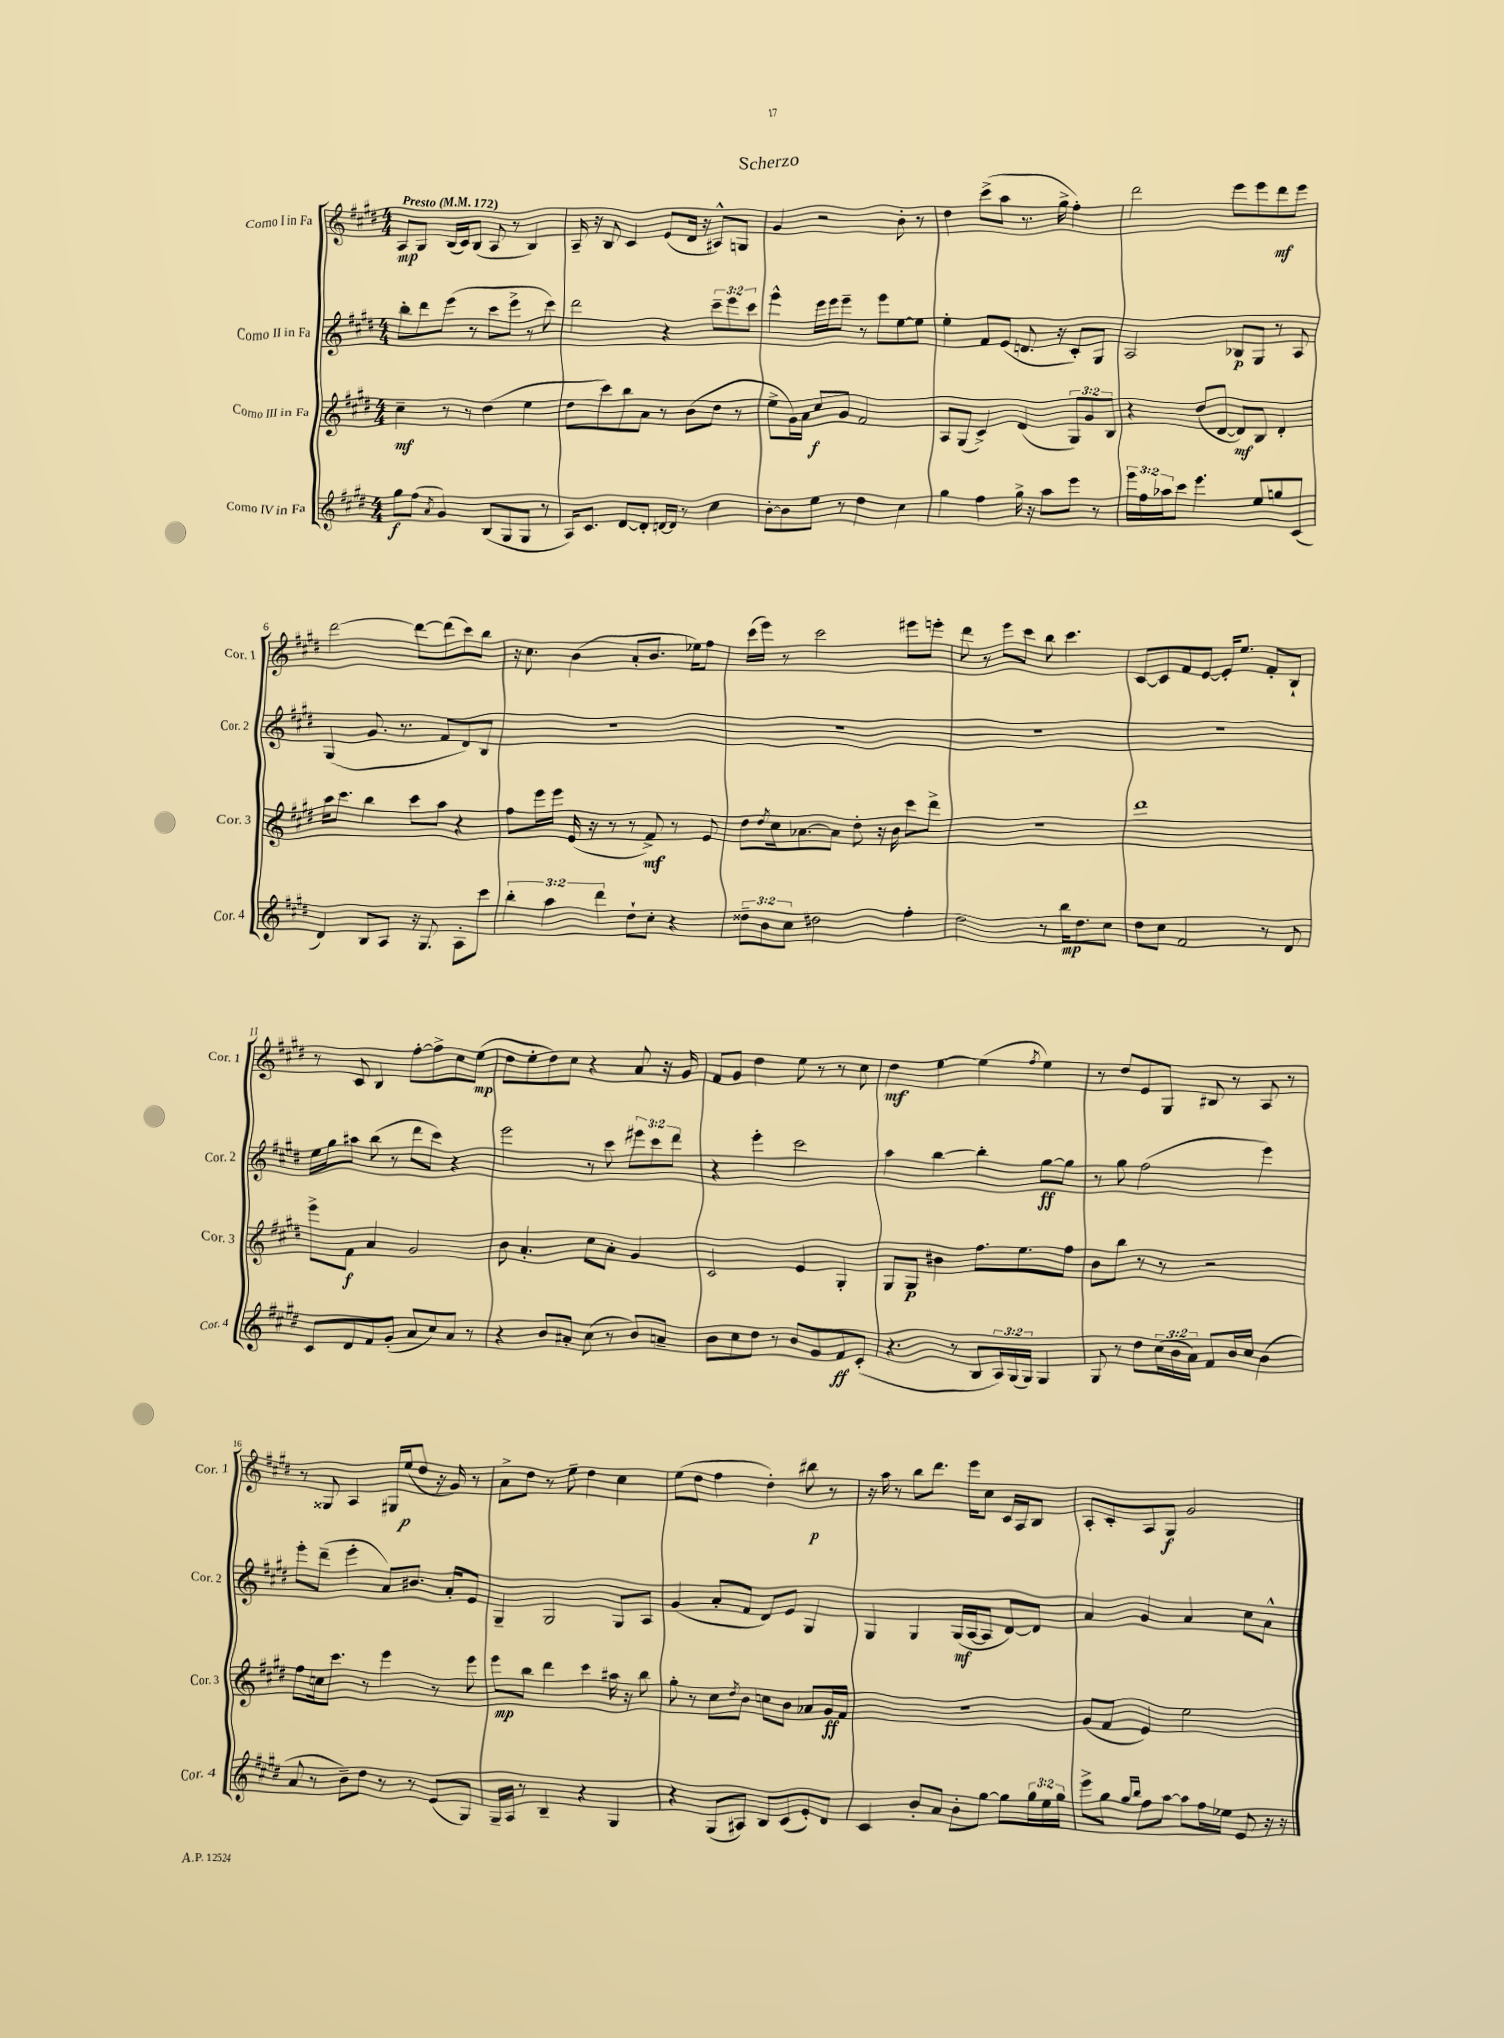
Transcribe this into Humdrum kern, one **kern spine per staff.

**kern	**kern	**kern	**kern
*staff4	*staff3	*staff2	*staff1
*clefG2	*clefG2	*clefG2	*clefG2
*k[f#c#g#d#]	*k[f#c#g#d#]	*k[f#c#g#d#]	*k[f#c#g#d#]
*M4/4	*M4/4	*M4/4	*M4/4
*MM172	*MM172	*MM172	*MM172
8gg#	4cc#~	8bb'	8A
(8ff#	.	8ddd#	8G#
8qa	.	.	.
4g#)	8r	(8eee	(16B
.	.	.	16c#)
.	8r	8r	(8B
(8B	(4dd#	8ccc#	8A
8G#	.	8eee^	8r
8G#	4ee	8r	4B)
8r	.	8ccc#)	.
=	=	=	=
16A)	8dd#	2ddd#	16A~
8.c#	.	.	16r
.	8ccc#)	.	8B
[8d#	8bb	.	4c#
8d#']	8a	.	.
[16d	8r	4r	(8e
16d]	.	.	.
8r	(8b	.	16d#
.	.	.	16r
4cc#	8dd#	12ccc#~	8A#^^)
.	.	12eee	.
.	8r	.	8G
.	.	12ccc#	.
=	=	=	=
[8b'	8ee^	4eee^^	4g#
8b]	16g#)	.	.
.	16a	.	.
8ee	8cc#	16eee	2r
.	.	16eee	.
8r	8g#	8eee~	.
4dd#	2f#	8r	.
.	.	8eee	.
4cc#	.	[8ee	8b'
.	.	8ee]	8r
=	=	=	=
4gg#	8A	4ee'	4dd#
.	(8G#	.	.
4ff#	4c#^)	8f#	(8ccc#^
.	.	(8e	8aa
16gg#^	(4d#	8.d	8.r
16r	.	.	.
8aa	.	.	.
.	.	16r	16gg#^
8eee	12G#)	8c#')	4ff#')
.	12g#	.	.
8r	.	8G#	.
.	12B	.	.
=	=	=	=
24eee	4r	2A	2ddd#
24ff#	.	.	.
24aa-	.	.	.
8ccc#	.	.	.
4.eee	(8dd#	.	.
.	[8d#	.	.
.	8d#])	8B-	8eee
8ee	8B	8G#	8eee
8gg	4d#'	8r	8ddd#
(8c#	.	8A	8eee
=	=	=	=
4d#)	16aa	(4G#	[2ddd#
.	8.ccc#	.	.
8B	4bb	8.g#	.
8A	.	.	.
.	.	8.r	.
16r	8ccc#	.	8ddd#_
8.G#	.	.	.
.	8aa	8f#	(8ddd#]
8A'	4r	8d#)	8ccc#)
8ccc#	.	8B	8bb
=	=	=	=
6bb'	8ff#	1r	16r
.	.	.	8.cc#
.	16eee	.	.
6aa	.	.	.
.	16eee	.	.
.	(16e	.	(4b
.	16r	.	.
6ddd#	.	.	.
.	8r	.	.
8dd#`	8r	.	8a'
8cc#'	8f#^)	.	8.b
4r	8r	.	.
.	.	.	16ee-)
.	8e	.	8ff#
=	=	=	=
12dd##~	8dd#	1r	(16ccc#
.	.	.	16eee)
12b	.	.	.
.	8qdd#	.	.
.	16cc#	.	8r
12cc#	.	.	.
.	[8.a-	.	.
2dd#	.	.	2ccc#
.	8a-]	.	.
.	8dd#'	.	.
.	16r	.	.
.	16b	.	.
4ff#'	8ccc#	.	8eee#
.	8ddd#^	.	8eee'
=	=	=	=
2dd#	1r	1r	8ddd#
.	.	.	8r
.	.	.	8eee
.	.	.	8ccc#
8r	.	.	8bb
16bb	.	.	4.ccc#
8.dd#	.	.	.
8cc#	.	.	.
=	=	=	=
8dd#	1ddd#	1r	[8c#
8cc#	.	.	8c#]
2f#	.	.	8f#
.	.	.	[8e
.	.	.	16e']
.	.	.	8.ee
8r	.	.	8f#'
8d#	.	.	8B`
=	=	=	=
8c#	8eee^	16ee	8r
.	.	16gg#	.
8d#	8f#	8aa#	8c#
8f#	4a	(8bb	4B
(8g#'	.	8r	.
8a	2g#	8ddd#	[8ff#'
8cc#)	.	8ccc#)	8ff#^]
8a	.	4r	8cc#
8r	.	.	(8ee
=	=	=	=
4r	8b	2eee	8dd#
.	4.a'	.	8ee'
8b	.	.	8dd#)
8a#'	.	.	8cc#
(8cc#	8cc#	8r	4r
8r	8a'	8ccc#	.
8b)	4g#	12eee#	8a
.	.	12ccc#	.
8a~	.	.	16r
.	.	12ddd#	.
.	.	.	16g#
=	=	=	=
8b	2c#	4r	8f#
8cc#	.	.	8g#
8dd#	.	4eee'	4dd#
8r	.	.	.
8b	4e	2ccc#	8ee
8g#	.	.	8r
8f#	4G#'	.	8r
(8c#'	.	.	8cc#
=	=	=	=
4.r	8G#	4aa	4dd#
.	8G#	.	.
.	4b#	[4bb	[4ee
8r	.	.	.
8B	8.ff#	4bb']	(4ee]
24A)	.	.	.
(24G#	.	.	.
.	8.ee	.	.
24G#)	.	.	.
.	.	.	8qff#
4G#	.	[8gg#	4ee)
.	8ff#	8gg#]	.
=	=	=	=
8G#	8b	8r	8r
8r	8bb	8gg#	8dd#
8dd#	8r	(2ff#	8e
(24cc#	8r	.	8G#
24b	.	.	.
24a)	.	.	.
8f#	2r	.	8B#
16b	.	.	8r
16cc#	.	.	.
(4b	.	4eee)	8A
.	.	.	8r
=	=	=	=
8a	8ff#	8eee'	8r
8r	16cc	(8ddd#~	8G##
.	8.ccc#	.	.
8b~)	.	4eee'	4A
8dd#	8r	.	.
8r	4eee	8a)	16G#
.	.	.	(16ee
8r	.	8.b#	8dd#
(8e	8r	.	16r
.	.	16a'	16g#)
8G#)	8eee	8e	8r
=	=	=	=
16G#~	8eee	4G#~	8a^
16A	.	.	.
8r	8bb	.	8dd#
4B~	4ddd#	2G#	8r
.	.	.	8ee~
4r	4ccc#	.	4dd#
4G#	16aa#	8G#	4cc#
.	16r	.	.
.	8bb	8A	.
=	=	=	=
4r	8gg#'	(4g#	(8ee
.	8r	.	8dd#
(8G#	8cc#	8a'	4ff#
.	8qdd#	.	.
8A#)	8b	8f#	.
8B	8cc	8d#)	4dd#')
(8c#	8b	8e	.
8e')	8a-	4G#	8bb#
8d#	16g#	.	8r
.	16f#	.	.
=	=	=	=
4c#	1r	4G#	16r
.	.	.	16aa
.	.	.	8r
8b'	.	4G#	8bb
8a	.	.	8.ddd#
8b'	.	(16G#	.
.	.	[16A	16eee
[8gg#	.	8A]	8cc#
8gg#]	.	[8d#)	16c#
.	.	.	16A
24gg#	.	8d#]	8B
24ee	.	.	.
24gg#	.	.	.
=	=	=	=
8eee^	(8g#	4a	8A'
8gg#	8f#	.	8c#'
16qqgg#	.	.	.
16qqbb	.	.	.
8ff#	4e)	4g#	8A
[8aa	.	.	8G#
8aa]	2ee	4a	2g#
16ff#	.	.	.
16ee-	.	.	.
8e	.	8cc#	.
16r	.	8a^^	.
16r	.	.	.
==	==	==	==
*-	*-	*-	*-
